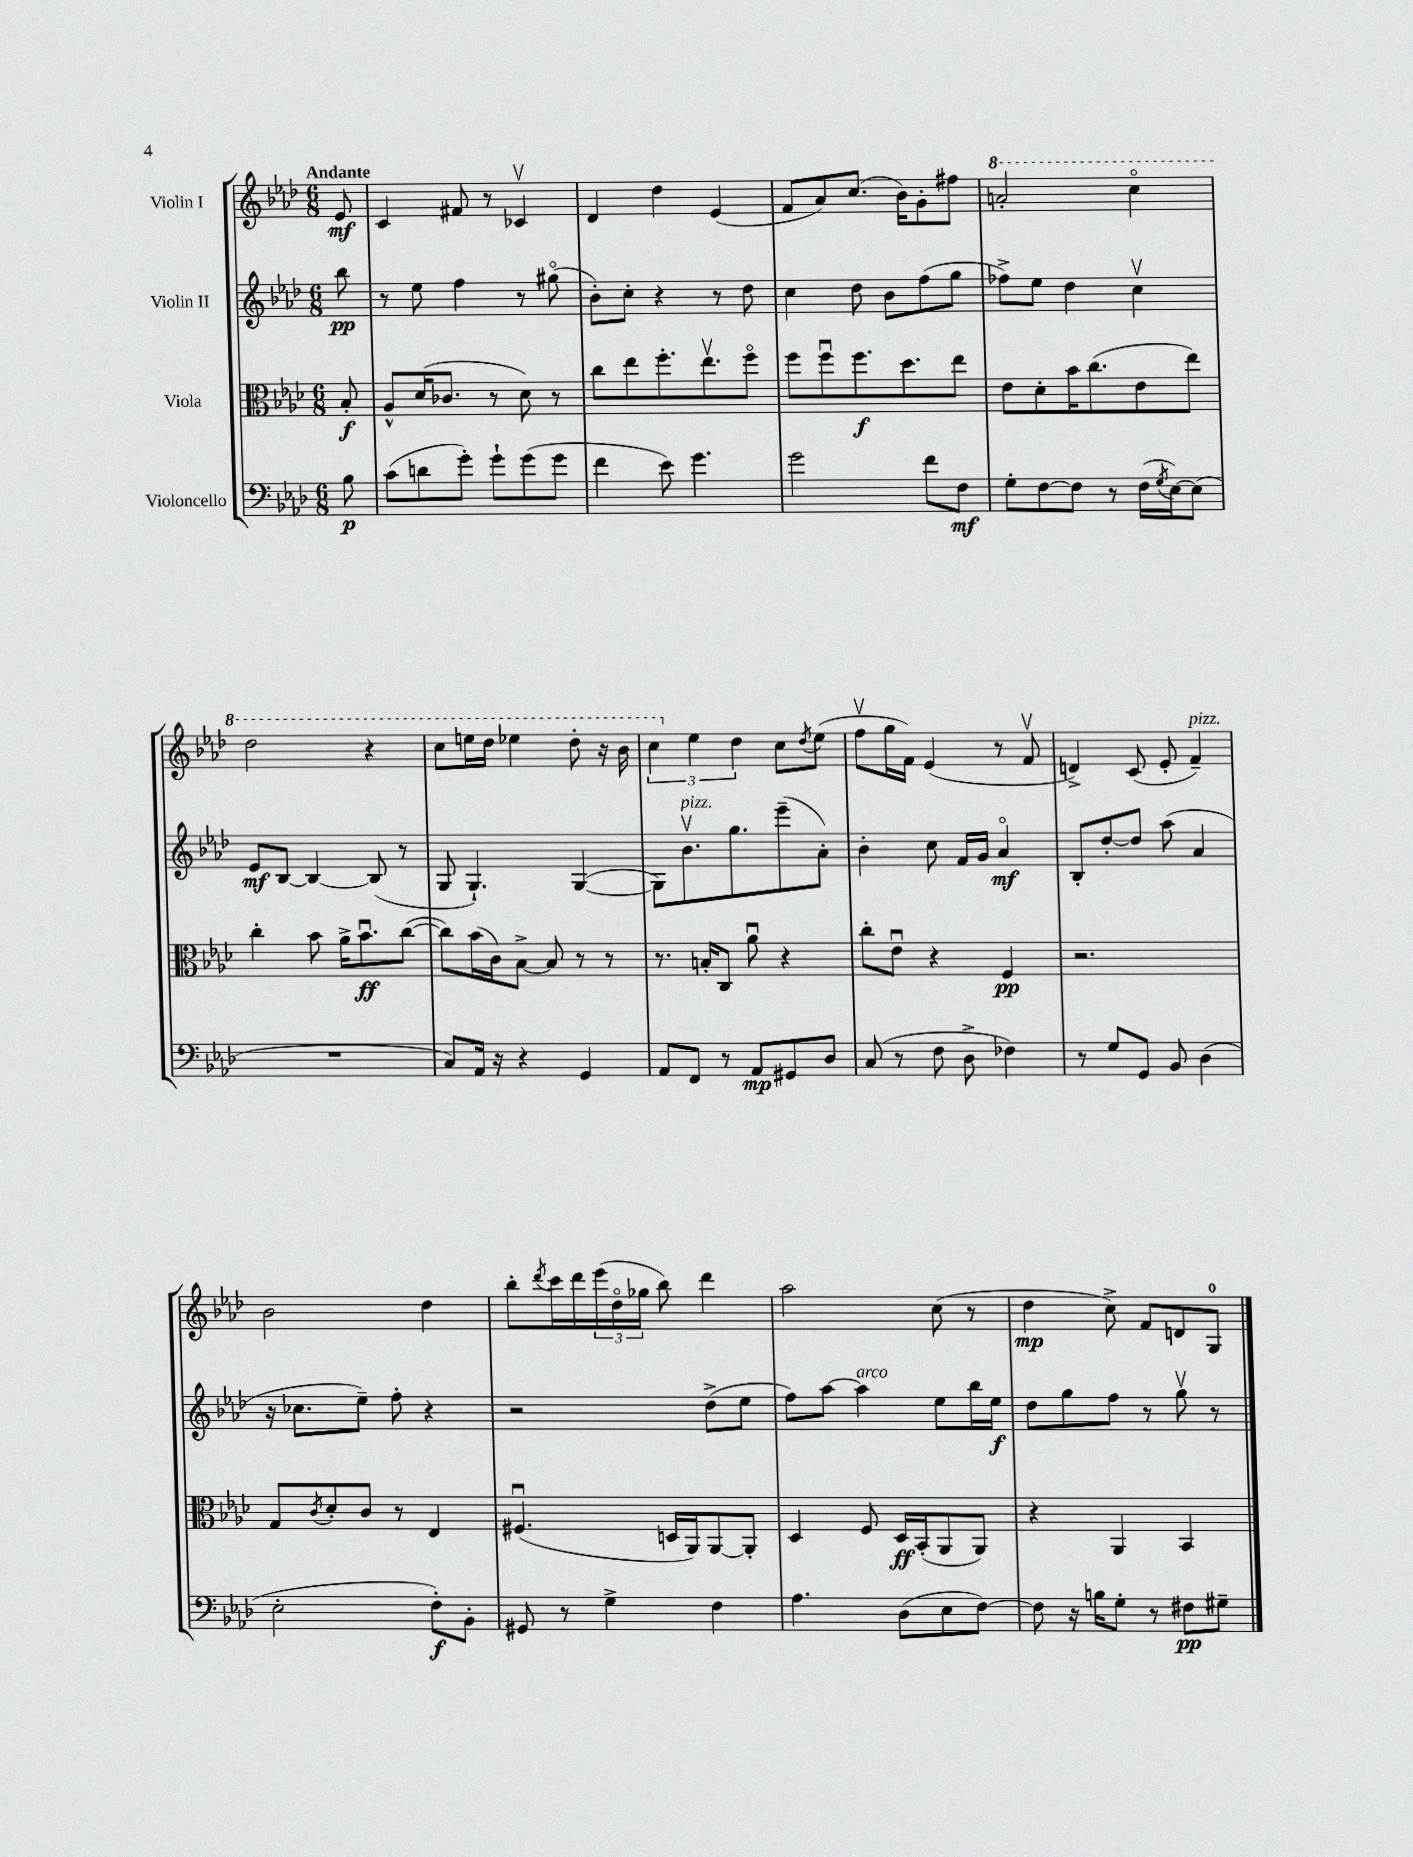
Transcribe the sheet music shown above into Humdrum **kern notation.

**kern	**dynam	**kern	**dynam	**kern	**dynam	**kern	**dynam
*part4	*part4	*part3	*part3	*part2	*part2	*part1	*part1
*staff4	*staff4	*staff3	*staff3	*staff2	*staff2	*staff1	*staff1
*I"Violoncello	*	*I"Viola	*	*I"Violin II	*	*I"Violin I	*
*clefF4	*	*clefC3	*	*clefG2	*	*clefG2	*
*k[b-e-a-d-]	*	*k[b-e-a-d-]	*	*k[b-e-a-d-]	*	*k[b-e-a-d-]	*
*M6/8	*	*M6/8	*	*M6/8	*	*M6/8	*
=	=	=	=	=	=	=	=
!	!	!	!	!	!	!LO:TX:a:B:t=Andante	!
8B-\	p	8B-'/	f	8bb-\	pp	8e-/	mf
=1	=1	=1	=1	=1	=1	=1	=1
(8c\L	.	8A-^^/L	.	8r	.	4c/	.
8dn\	.	(16d-/K	.	8ee-\	.	.	.
.	.	8.c-X/J	.	.	.	.	.
8g'\J)	.	.	.	4ff\	.	8f#X/	.
8g`\L	.	8r	.	.	.	8r	.
(8g\	.	8d-\)	.	8r	.	4c-Xv/	.
8g\J	.	8r	.	(8gg#X\	.	.	.
=2	=2	=2	=2	=2	=2	=2	=2
4f\	.	8cc\L	.	8b-'\L)	.	4d-/	.
.	.	8ee-\	.	8cc'\J	.	.	.
8e-\)	.	8.ff'\	.	4r	.	4dd-\	.
4.g\	.	.	.	.	.	.	.
.	.	8.ee-v\	.	.	.	.	.
.	.	.	.	8r	.	(4e-/	.
.	.	8ff\J	.	8dd-\	.	.	.
=3	=3	=3	=3	=3	=3	=3	=3
2g\	.	8ff\L	.	4cc\	.	8f/L	.
.	.	8ffu\	.	.	.	8a-/)	.
.	.	8.ff\	f	8dd-\	.	(8.cc/J	.
.	.	.	.	8b-\L	.	.	.
.	.	8.dd-\	.	.	.	16b-\KL)	.
8f\L	.	.	.	(8ff\	.	8g'\	.
8F\J	mf	8ee-\J	.	8gg\J	.	8ff#X\J	.
=4	=4	=4	=4	=4	=4	=4	=4
*	*	*	*	*	*	*8va	*
8G'\L	.	8e-\L	.	8ff-X^\L)	.	2aan'/	.
[8F\	.	8d-'\	.	8ee-\J	.	.	.
8F\J]	.	16b-\K	.	4dd-\	.	.	.
.	.	(8.cc\	.	.	.	.	.
8r	.	.	.	.	.	.	.
(16F\LL	.	8e-\	.	4ccv\	.	4ccc\	.
8qG/	.	.	.	.	.	.	.
[16E-\J)	.	.	.	.	.	.	.
(8E-\J]	.	8ee-\J)	.	.	.	.	.
!!LO:LB:g=z
=5	=5	=5	=5	=5	=5	=5	=5
2.r	.	4cc'\	.	8e-/L	mf	2ddd-\	.
.	.	.	.	[8B-/J	.	.	.
.	.	8b-\	.	4B-/_	.	.	.
.	.	16a-^\KL	.	.	.	.	.
.	.	8.b-u\	ff	.	.	.	.
.	.	.	.	(8B-/]	.	4r	.
.	.	([8cc\J	.	8r	.	.	.
=6	=6	=6	=6	=6	=6	=6	=6
8C/L)	.	8cc\L])	.	8G/	.	8ccc\L	.
16AA-/Jk	.	(16b-\L	.	4.G`/)	.	16eeen\L	.
16r	.	16c\J)	.	.	.	16ddd-\JJ	.
4r	.	[8B-^\J	.	.	.	4eee-X\	.
.	.	8B-/]	.	.	.	.	.
4GG/	.	8r	.	([4G/	.	8ddd-'\	.
.	.	8r	.	.	.	16r	.
.	.	.	.	.	.	16bb-\	.
=7	=7	=7	=7	=7	=7	=7	=7
8AA-/L	.	8.r	.	8G\L])	.	6ccc\	.
!	!	!	!	!LO:TX:a:i:t=pizz.	!	!	!
8FF/J	.	.	.	8.b-v\	.	.	.
*	*	*	*	*	*	*X8va	*
.	.	.	.	.	.	6ee-\	.
.	.	16Bn'/KL	.	.	.	.	.
8r	.	8C/J	.	.	.	.	.
.	.	.	.	8.gg\	.	.	.
.	.	.	.	.	.	6dd-\	.
8AA-/L	mp	8a-u\	.	.	.	.	.
8GG#X/	.	4r	.	(8eee-~\	.	8cc\L	.
.	.	.	.	.	.	8qdd-/	.
8D-/J	.	.	.	8a-'\J)	.	(8ee-\J	.
=8	=8	=8	=8	=8	=8	=8	=8
(8C/	.	8cc'\L	.	4b-'\	.	8ffv\L	.
8r	.	8e-u\J	.	.	.	16gg\L	.
.	.	.	.	.	.	16f\JJ)	.
8F\	.	4r	.	8cc\	.	(4e-/	.
8D-^\	.	.	.	16f/LL	.	.	.
.	.	.	.	16g/JJ	.	.	.
4F-X\)	.	4F/	pp	4a-/	mf	8r	.
.	.	.	.	.	.	8fv/	.
=9	=9	=9	=9	=9	=9	=9	=9
8r	.	2.r	.	8B-'/L	.	4dn^/)	.
8G/L	.	.	.	[8dd-'/	.	.	.
8GG/J	.	.	.	8dd-/J]	.	(8c/	.
8BB-/	.	.	.	(8aa-\	.	8e-'/	.
!	!	!	!	!	!	!LO:TX:a:i:t=pizz.	!
(4D-\	.	.	.	4a-/	.	4f~/)	.
!!LO:LB:g=z
=10	=10	=10	=10	=10	=10	=10	=10
2E-'\	.	8G/L	.	16r	.	2b-\	.
.	.	.	.	8.cc-X\L	.	.	.
.	.	8qc/	.	.	.	.	.
.	.	8d-'/	.	.	.	.	.
.	.	8c/J	.	8ee-~\J)	.	.	.
.	.	8r	.	8ff'\	.	.	.
8F'\L)	f	4E-/	.	4r	.	4dd-\	.
8BB-'\J	.	.	.	.	.	.	.
=11	=11	=11	=11	=11	=11	=11	=11
8GG#X/	.	(4.F#Xu/	.	2r	.	8bb-'\L	.
.	.	.	.	.	.	8qddd-/	.
8r	.	.	.	.	.	16ccc\L	.
.	.	.	.	.	.	16ddd-\	.
4G^\	.	.	.	.	.	(24eee-\	.
.	.	.	.	.	.	24dd-\	.
.	.	.	.	.	.	24gg-X\JJ	.
.	.	16Dn/LL	.	.	.	8bb-\)	.
.	.	16AA-/J)	.	.	.	.	.
4F\	.	[8AA-/	.	(8dd-^\L	.	4ddd-\	.
.	.	8AA-'/J]	.	8ee-\J	.	.	.
=12	=12	=12	=12	=12	=12	=12	=12
4.A-\	.	4D-/	.	8ff\L)	.	2aa-\	.
.	.	.	.	[8aa-\J	.	.	.
!	!	!	!	!LO:TX:a:i:t=arco	!	!	!
.	.	8F/	.	4aa-\]	.	.	.
(8D-\L	.	16D-/LL	ff	.	.	.	.
.	.	(16BB-'/J	.	.	.	.	.
8E-\	.	8AA-/	.	8ee-\L	.	(8cc\	.
[8F\J)	.	8AA-/J)	.	16bb-\L	.	8r	.
.	.	.	.	16ee-\JJ	f	.	.
=13	=13	=13	=13	=13	=13	=13	=13
8F\]	.	4r	.	8dd-\L	.	4dd-\	mp
16r	.	.	.	8gg\	.	.	.
16Bn\KL	.	.	.	.	.	.	.
8G'\J	.	4AA-/	.	8ff\J	.	8cc^\)	.
8r	.	.	.	8r	.	8f/L	.
8F#X\L	pp	4BB-/	.	8ggv\	.	8dn/	.
8G#X~\J	.	.	.	8r	.	8G/J	.
==	==	==	==	==	==	==	==
*-	*-	*-	*-	*-	*-	*-	*-
